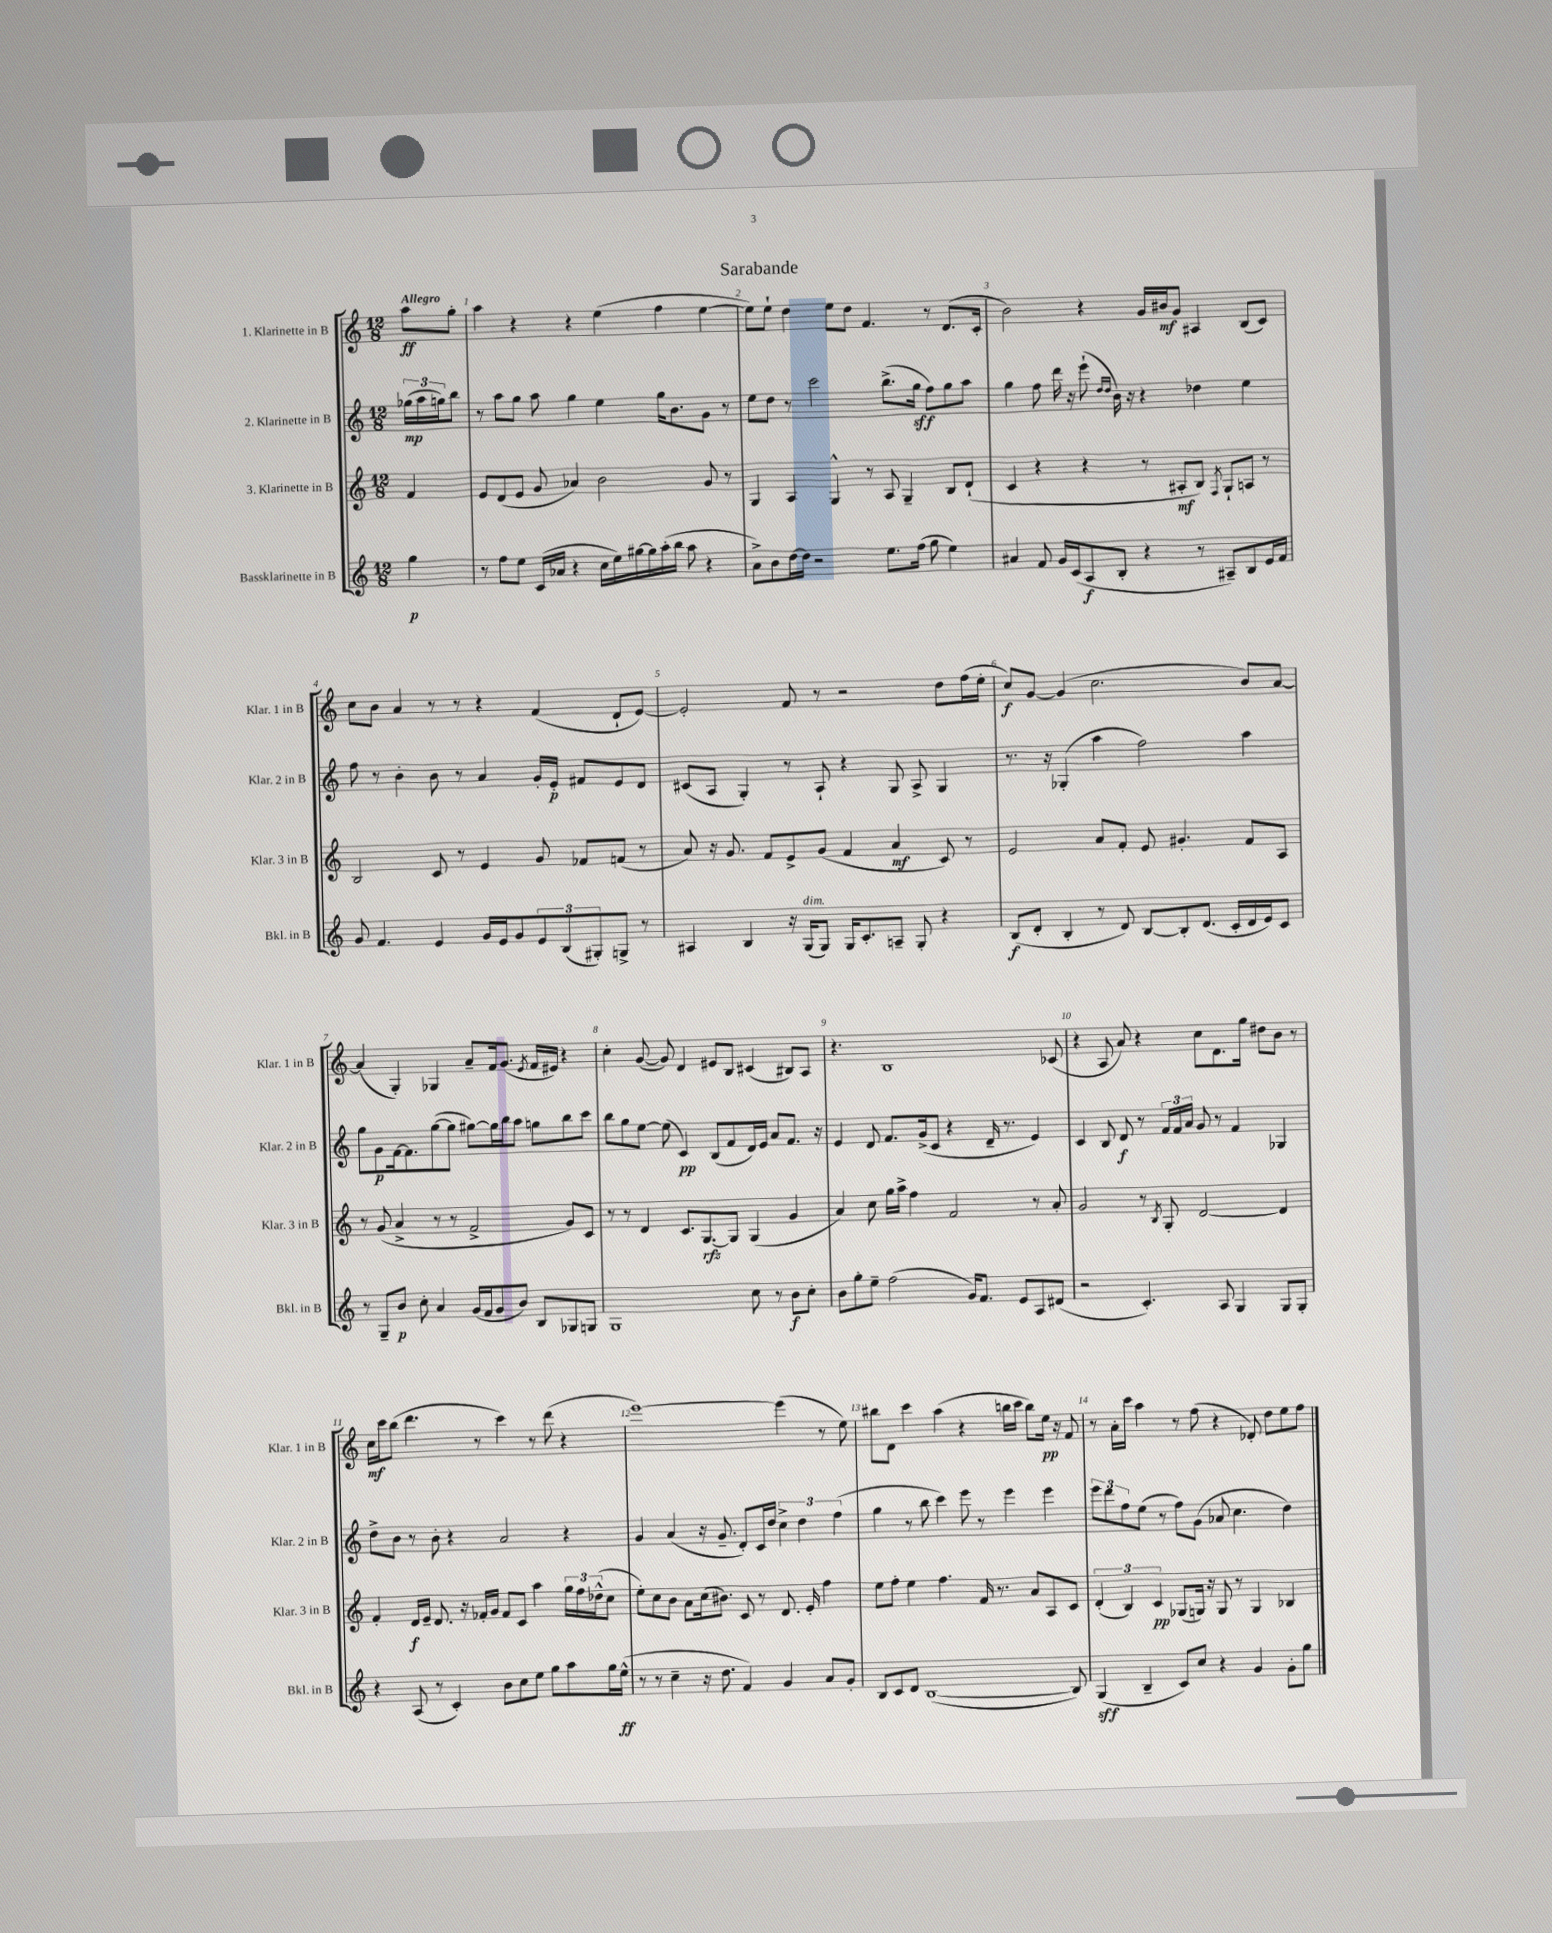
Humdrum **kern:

**kern	**kern	**kern	**kern
*staff4	*staff3	*staff2	*staff1
*clefG2	*clefG2	*clefG2	*clefG2
*k[]	*k[]	*k[]	*k[]
*M12/8	*M12/8	*M12/8	*M12/8
4gg	4f	(24gg-	8aa
.	.	24aa	.
.	.	24gg)	.
.	.	8bb	8gg'
=	=	=	=
8r	8e	8r	4aa
8ff	(8d	8aa	.
8ee	8e	8gg	4r
(16c	8g	8aa	.
16a-	.	.	.
4r	4a-)	4gg	4r
16cc	2b	4ee	(4ee
16ee)	.	.	.
[16gg#	.	.	.
16gg#]	.	.	.
(16aa'	.	16gg	4ff
16bb	.	8.b	.
8aa	.	.	.
4r	8g	8g	[4ee
.	8r	8r	.
=	=	=	=
8a^)	4G	8ee	8ee])
8b	.	8dd	8ee`
[16dd	4A	8r	4dd
16dd]	.	.	.
2r	.	2ccc	.
.	4G^^	.	8ee
.	.	.	8dd
.	8r	.	4.f
8.ee	8A	(8.bb^	.
.	4G~	.	.
(16ff	.	16gg	.
8gg	.	8ff)	8r
4ee)	8B	8gg	(8.d
.	(8d`	8aa	.
.	.	.	16c'
=	=	=	=
4a#	4c	4gg	2b)
8f	4r	8ff	.
16g	.	16ddd	.
(16c	.	16r	.
8A	4r	(8eee`	4r
.	.	16qqdd	.
.	.	16qqdd	.
8B'	.	16b)	.
.	.	16r	.
4r	8r	4r	16g
.	.	.	16b#
.	8A#'	.	8g
8r	8B)	4dd-	4A#
.	8qF	.	.
8A#~)	8G`	.	.
8B	8A	4ee	(8B
16e	8r	.	8c)
16f	.	.	.
=	=	=	=
8g	2B	8ff	8cc
4.f	.	8r	8b
.	.	4b'	4a
4e	8c	8b	8r
.	8r	8r	8r
16g	4e	4a	4r
16e	.	.	.
8g	.	.	.
12e	8g	16g'	(4f
.	.	16e'	.
(12B	.	.	.
.	8f-	8f#	.
12G#')	.	.	.
8G^	(8f	8e	8d`
8r	8r	8d	[8e)
=	=	=	=
4A#	8a)	(8c#	2e']
.	16r	8A	.
.	8.g	.	.
4B	.	4G')	.
.	8f	.	.
16r	8e^	8r	8f
(16G	.	.	.
8G)	(8g	8A`	8r
16G	4f	4r	2r
8.c'	.	.	.
8A~	4a	8G	.
8G'	.	8A^	.
4r	8c)	4G	8dd
.	8r	.	(16ff
.	.	.	16ee'
=	=	=	=
(8B	2e	8.r	8cc)
8d'	.	.	[8g
.	.	16r	.
4B'	.	(4G-'	(4g]
8r	8a	4aa	2.cc
8d)	8f'	.	.
[8B	8e	2ff)	.
8B']	4.g#'	.	.
(8.d	.	.	.
16c'	.	.	.
16d	8f	4aa	8b)
16e)	.	.	.
8c	8A	.	[8a
=	=	=	=
8r	8r	8gg	(4a]
8G~	(8g	8g	.
8b	4a^	[16f	4G')
.	.	8.f]	.
8cc'	.	.	.
4a	8r	([8gg	4G-
.	8r	8gg]	.
(16g	2f^	[8gg#)	8a~
16f	.	.	.
8g	.	16gg#]	16f
.	.	16bb	(8.g
8b)	.	8aa	.
.	.	.	8qe
8B	.	8gg	16f
.	.	.	16e#)
8G-	8g)	8bb	4r
8G	8c	8ccc	.
=	=	=	=
1G	8r	8bb	4cc'
.	8r	8gg	.
.	4d	[8ee	([8g
.	.	(8ee]	8g])
.	8.c	4c)	4d
.	[8.G	.	.
.	.	(8B	8e#
.	8G]	8f	8B
8cc	(4G	16d)	(4c#
.	.	16e	.
8r	.	8a	.
8b	4g	8.f	8B#)
8cc'	.	.	8A
.	.	16r	.
=	=	=	=
8b	4a)	4e	4.r
8gg'	.	.	.
8ee~	8cc	8d	.
(2ff	16gg	8.f	1B
.	16aa^	.	.
.	4ff	.	.
.	.	(16g^	.
.	.	8c	.
.	2f	4r	.
16g)	.	.	.
8.f	.	.	.
.	.	16d~	.
.	.	8.r	.
8e	.	.	.
8A	8r	4e)	.
(8d#	8a'	.	(8c-
=	=	=	=
2r	2g	4c	4r
.	.	8B	8A
.	.	8d	8a)
4.c')	8r	8r	4r
.	8qB	.	.
.	8G'	24f	.
.	.	24f	.
.	.	24a	.
.	[2d	8g	8cc
8A	.	8r	8.d
4G	.	4f	.
.	.	.	16gg
.	.	.	8dd#
8G	4d]	4G-	8b
8G'	.	.	8r
=	=	=	=
4r	4f'	8dd^	16cc
.	.	.	16ccc
.	.	8b	(8bb
(8A	16d	8r	4.ddd
.	16e~	.	.
8r	8.d	8b'	.
4c')	.	4r	.
.	16r	.	.
.	16f-'	.	8r
.	16g	.	.
8b	8f-	2a	4ccc)
8cc	8c	.	.
8ee	4aa	.	8r
8gg	.	.	(8ddd
8aa	24gg	4r	4r
.	24ff	.	.
.	(24dd-^^	.	.
16gg	8cc	.	.
(16ee^^	.	.	.
=	=	=	=
8r	8ee')	4g	[1eee)
8r	8cc	.	.
4cc~	8b	(4a	.
.	8a	.	.
16r	(16cc	16r	.
8.dd	8.b#)	8.g~	.
4f)	8c	8d')	.
.	8r	16c	.
.	.	16dd	.
4g	8.d	6cc^	(4eee]
.	.	6dd	.
.	16e'	.	.
8a	4ff	.	8r
.	.	(6ff	.
8g'	.	.	8ee)
=	=	=	=
8B	8ee	4gg	8bb#
8c	8ff'	.	8d
8d	4ee	8r	4ccc
([1B	.	8bb	.
.	4.ff	4ccc)	(4aa
.	.	8eee	4r
.	16f	8r	.
.	8.r	.	.
.	.	4eee	16bb
.	.	.	16ccc
.	8a	.	8bb)
.	8A	4eee	16ee
.	.	.	16r
8B])	8c	.	8f
=	=	=	=
(4G	(6d'	12eee	8r
.	.	12ddd	.
.	.	.	16a'
.	6B)	12ff	.
.	.	.	16ccc
4B~	.	(8ee	4aa
.	6c	.	.
.	.	8r	.
8c)	(8G-	8ff)	8r
8cc	16G)	(8g	(8ff
.	16r	.	.
4r	8G	8a-	4r
.	8r	4.cc	.
4g	4G	.	8d-')
.	.	.	8dd
8g'	4B-	4dd)	8ee
8gg	.	.	8ff
==	==	==	==
*-	*-	*-	*-
